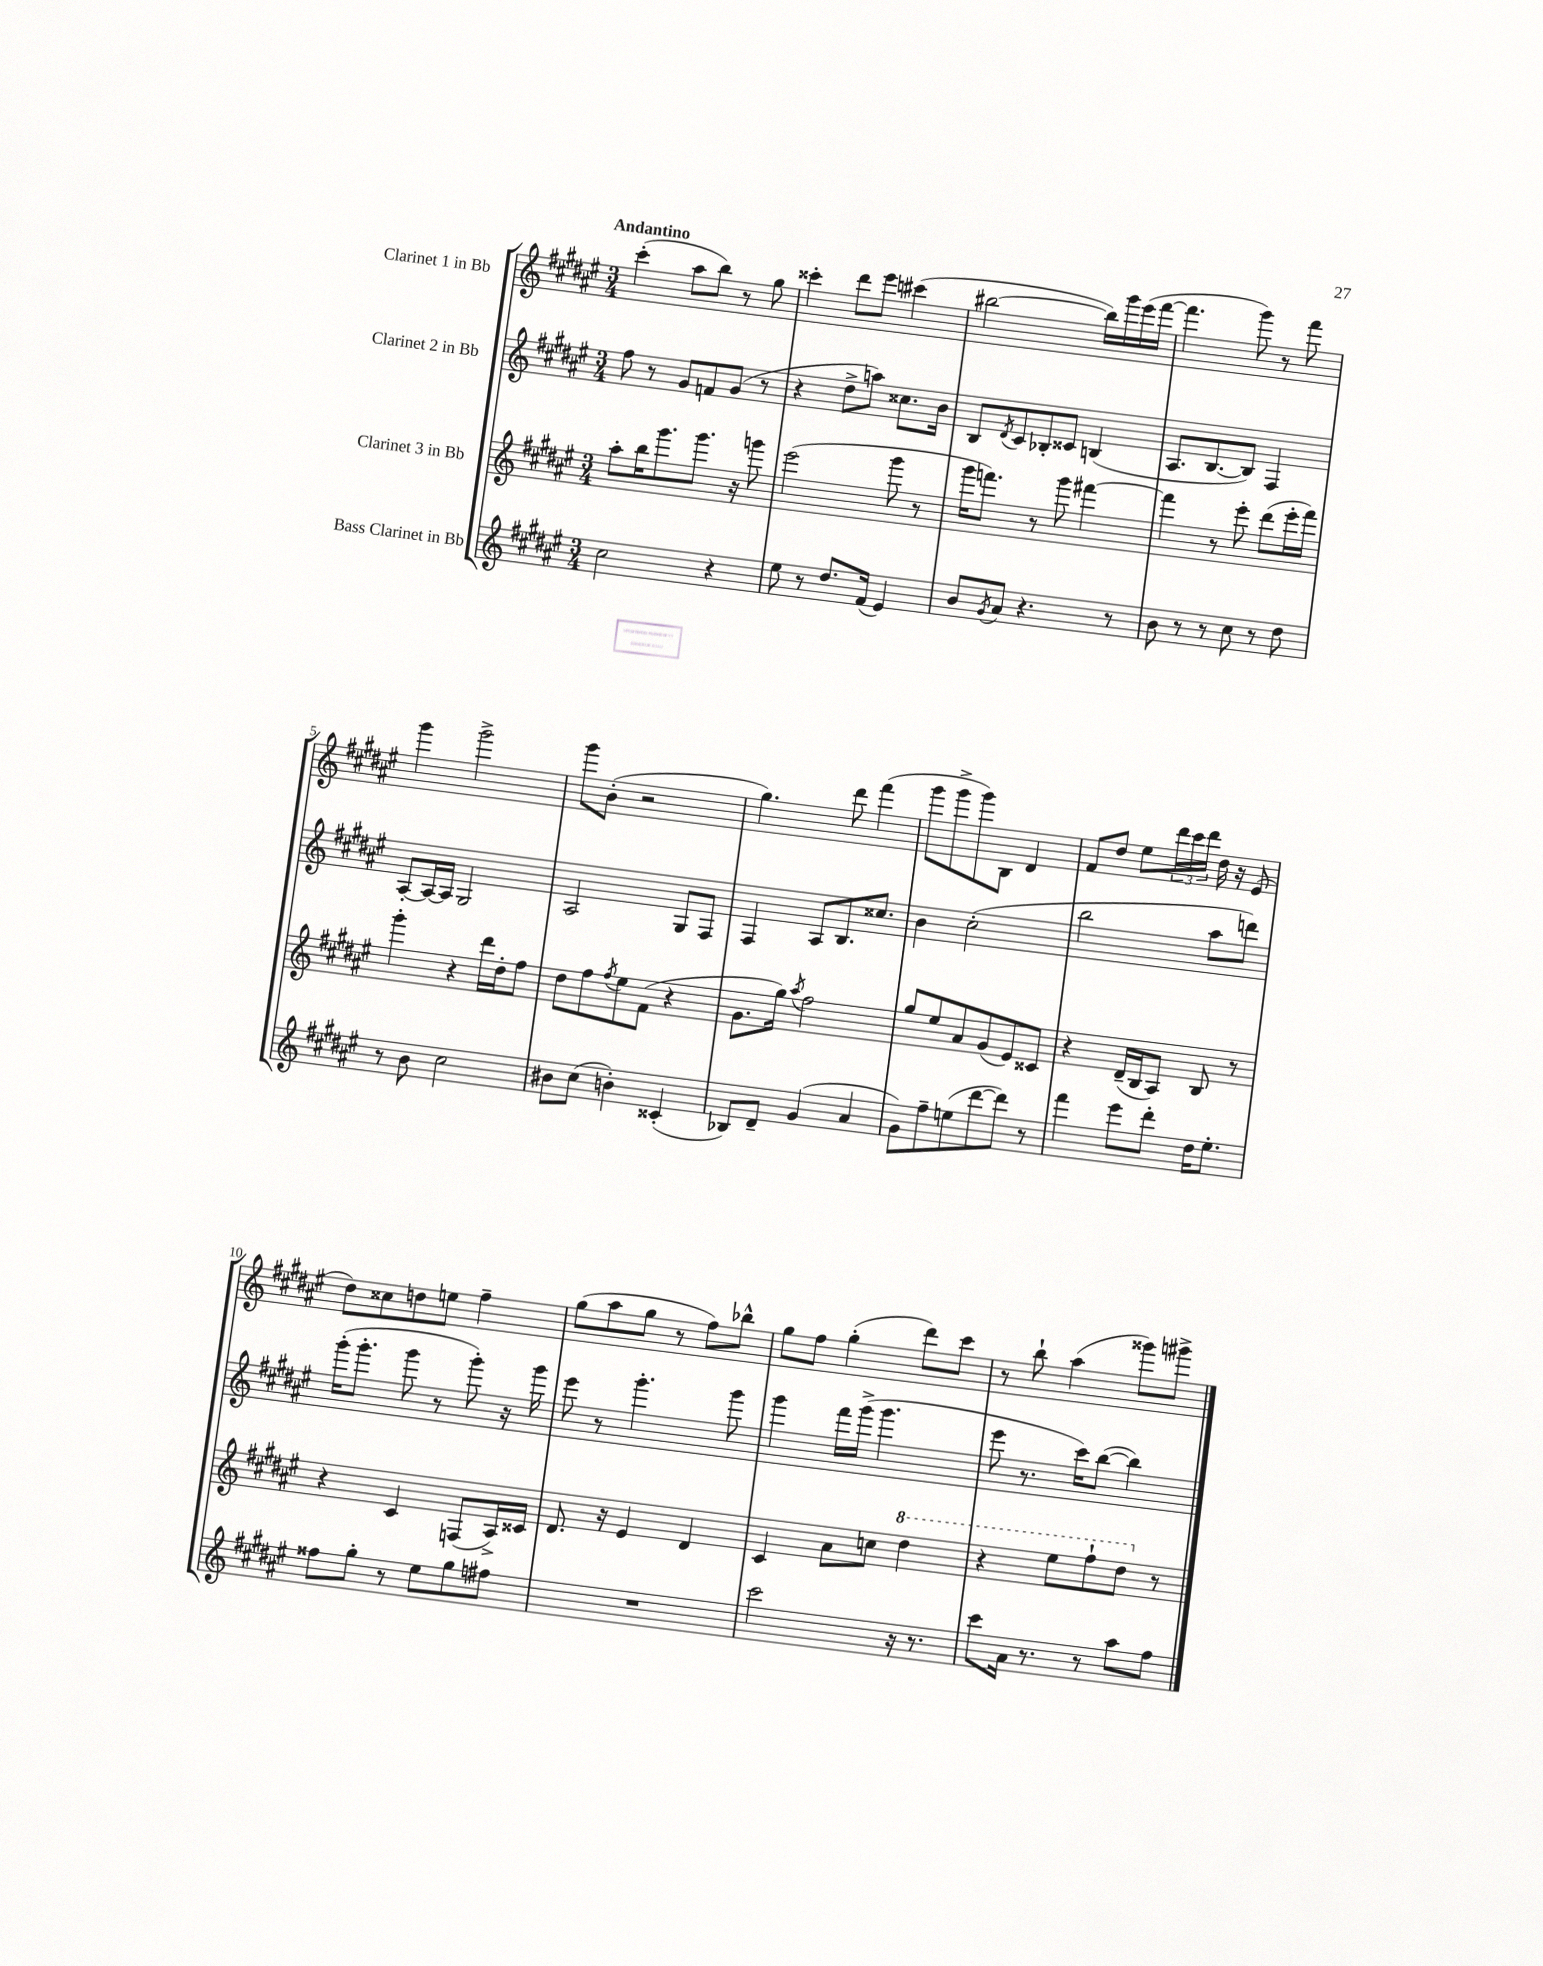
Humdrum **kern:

**kern	**kern	**kern	**kern
*staff4	*staff3	*staff2	*staff1
*clefG2	*clefG2	*clefG2	*clefG2
*k[f#c#g#d#a#e#]	*k[f#c#g#d#a#e#]	*k[f#c#g#d#a#e#]	*k[f#c#g#d#a#e#]
*M3/4	*M3/4	*M3/4	*M3/4
2cc#	8aa#'	8ff#	(4ccc#'
.	16bb	8r	.
.	8.ggg#	.	.
.	.	8g#	8aa#
.	8.ggg#	8f	8bb)
4r	.	(8g#	8r
.	16r	.	.
.	8ggg	8r	8gg#
=	=	=	=
8ee#	(2eee#	4r	4ccc##'
8r	.	.	.
8.dd#	.	8dd#^	8ddd#
.	.	8aa)	8eee#
(16f#	.	.	.
4e#)	8ggg#	8.cc##	(4ccc#
.	8r	.	.
.	.	16b	.
=	=	=	=
8b	16ggg#	8B	[2bb#
.	8.fff)	.	.
8qg#	.	8qd#	.
8a#	.	8c#	.
4.r	8r	8B-'	.
.	8ggg#	8c##	.
.	[4fff#	(4B	16bb#])
.	.	.	16ggg#
8r	.	.	(16eee#
.	.	.	[16fff#
=	=	=	=
8b	4fff#]	8.A#	4.fff#]
8r	.	.	.
.	.	[8.B	.
8r	8r	.	.
8cc#	8eee#'	8B])	8ggg#)
8r	(8ddd#	4F#	8r
8dd#	16eee#'	.	8fff#
.	16fff#)	.	.
=	=	=	=
8r	4ggg#'	[8A#'	4ggg#
8b	.	16A#_	.
.	.	16A#]	.
2cc#	4r	2G#	2ggg#^
.	16ddd#	.	.
.	16dd#'	.	.
.	8ff#	.	.
=	=	=	=
8b#	8dd#	2A#	8ggg#
(8cc#	8ff#	.	(8b'
.	8qff#	.	.
4b')	8ee#	.	2r
.	(8f#	.	.
(4c##'	4r	8G#	.
.	.	8F#	.
=	=	=	=
8B-)	8.g#	4F#	4.gg#)
8d#~	.	.	.
.	16gg#)	.	.
.	8qaa#	.	.
(4g#	2ff#	8A#	.
.	.	8.B	8ddd#
4a#	.	.	(4fff#
.	.	8.cc##	.
=	=	=	=
8g#)	8gg#	4b	8ggg#
8ff#~	8ee#	.	8ggg#^
(8ee	8a#	(2cc#'	8ggg#)
[8ddd#	(8g#	.	8B
8ddd#])	8e#)	.	4d#
8r	8c##	.	.
=	=	=	=
4fff#	4r	2bb	8f#
.	.	.	8dd#
8eee#	(16d#~	.	8ee#
.	16B	.	.
8ddd#'	8A#)	.	24ddd#
.	.	.	24ccc#
.	.	.	24ddd#
16dd#	8B	8aa#	16dd#
8.ee#'	.	.	16r
.	8r	8ddd)	(8e#
=	=	=	=
8ff##	4r	(16ggg#'	8dd#)
.	.	8.ggg#'	.
8gg#'	.	.	8cc##
8r	4c#	8ggg#	8dd
8ee#	.	8r	8ee
8gg#	(8F	8ggg#')	4ff#~
8ff#	16A#^)	16r	.
.	16c##	16ggg#	.
=	=	=	=
2.r	8.d#	8eee#	(8gg#
.	.	8r	8aa#
.	16r	.	.
.	4e#	4.ggg#'	8gg#
.	.	.	8r
.	4d#	.	8ff#)
.	.	8ggg#	8bb-^^
=	=	=	=
2ccc#	4c#	4ggg#	8gg#
.	.	.	8ff#
.	8a#	16fff#	(4gg#'
.	.	(16ggg#^	.
.	8cc	4.ggg#	.
16r	4ddd#	.	8ddd#)
8.r	.	.	.
.	.	.	8ccc#
=	=	=	=
8ccc#	4r	8eee#	8r
16a#	.	8.r	8bb`
8.r	.	.	.
.	8eee#	.	(4aa#
.	.	16ccc#)	.
8r	8fff#`	([8bb	.
8aa#	8ddd#	4bb])	8ggg##)
8ff#	8r	.	8ggg#^
==	==	==	==
*-	*-	*-	*-
